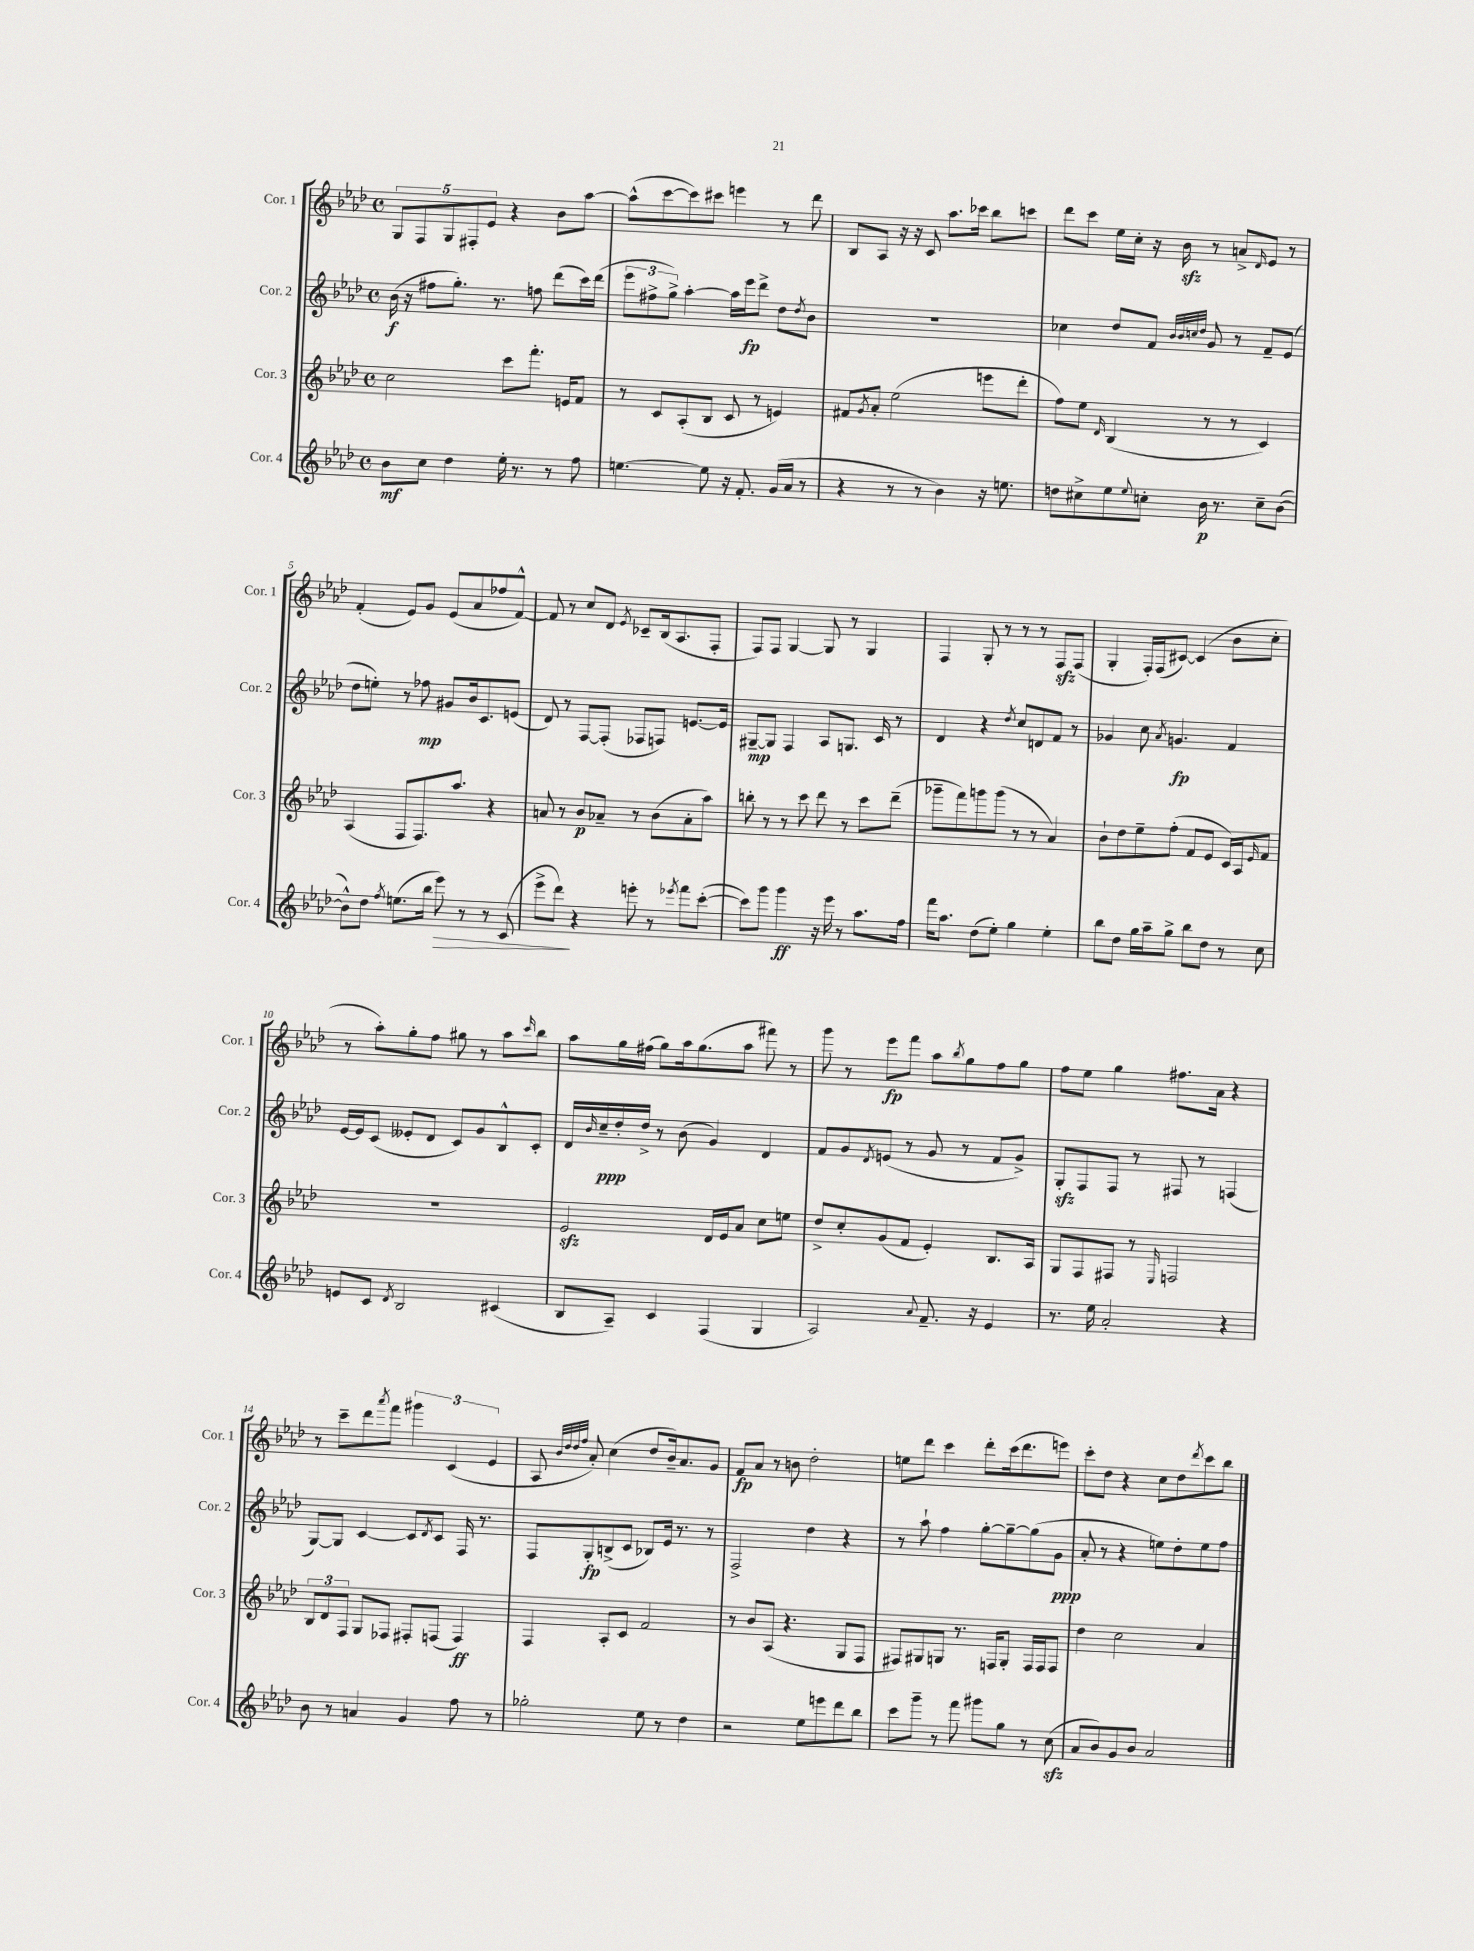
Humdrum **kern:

**kern	**dynam	**kern	**dynam	**kern	**dynam	**kern	**dynam
*part4	*part4	*part3	*part3	*part2	*part2	*part1	*part1
*staff4	*staff4	*staff3	*staff3	*staff2	*staff2	*staff1	*staff1
*I"Cor. 4	*	*I"Cor. 3	*	*I"Cor. 2	*	*I"Cor. 1	*
*I'Cor. 4	*	*I'Cor. 3	*	*I'Cor. 2	*	*I'Cor. 1	*
*clefG2	*	*clefG2	*	*clefG2	*	*clefG2	*
*k[b-e-a-d-]	*	*k[b-e-a-d-]	*	*k[b-e-a-d-]	*	*k[b-e-a-d-]	*
*M4/4	*	*M4/4	*	*M4/4	*	*M4/4	*
*met(c)	*	*met(c)	*	*met(c)	*	*met(c)	*
=1	=1	=1	=1	=1	=1	=1	=1
8b-\L	mf	2cc\	.	(16b-\	f	10G/L	.
.	.	.	.	16r	.	.	.
.	.	.	.	.	.	10F/	.
8cc\J	.	.	.	8ff#X\L	.	.	.
.	.	.	.	.	.	10G/	.
4dd-\	.	.	.	8.gg'\J)	.	.	.
.	.	.	.	.	.	10F#X'/	.
.	.	.	.	.	.	10e-/J	.
.	.	.	.	8.r	.	.	.
16ee-'\	.	8ccc\L	.	.	.	4r	.
8.r	.	.	.	.	.	.	.
.	.	8.fff'\J	.	8ffn\	.	.	.
8r	.	.	.	(8ddd-\L	.	8b-\L	.
.	.	16en/KL	.	.	.	.	.
8ff\	.	8f/J	.	16ccc\L)	.	[8aa-\J	.
.	.	.	.	(16ddd-\JJ	.	.	.
=2	=2	=2	=2	=2	=2	=2	=2
[4.een\	.	8r	.	12eee-\L	.	(8aa-^^\L]	.
.	.	.	.	12ff#X^\	.	.	.
.	.	8c/L	.	.	.	[8ccc\	.
.	.	.	.	12gg^\J)	.	.	.
.	.	(8A-'/	.	[4aa-'\	.	8ccc\])	.
8ee\]	.	8B-/J	.	.	.	8ccc#X\J	.
16r	.	8c/	.	16aa-\LL]	.	4eeen\	.
8.f'/	.	.	.	16eee-\J	fp	.	.
.	.	8r	.	8ddd-^\J	.	.	.
(16g/LL	.	4en/)	.	8dd-\L	.	8r	.
16a-/JJ	.	.	.	.	.	.	.
.	.	.	.	8qdd-/	.	.	.
8r	.	.	.	8b-\J	.	8ddd-\	.
=3	=3	=3	=3	=3	=3	=3	=3
4r	.	8f#X/L	.	1r	.	8B-/L	.
.	.	8qg/	.	.	.	.	.
.	.	8a-'/J	.	.	.	8A-/J	.
8r	.	(2ee-\	.	.	.	16r	.
.	.	.	.	.	.	16r	.
8r	.	.	.	.	.	8c/	.
4b-\)	.	.	.	.	.	8.aa-\L	.
.	.	.	.	.	.	16ccc-X\Jk	.
16r	.	8eeen\L	.	.	.	8bb-\L	.
8.een\	.	.	.	.	.	.	.
.	.	8ddd-'\J	.	.	.	8cccn\J	.
=4	=4	=4	=4	=4	=4	=4	=4
8ddn\L	.	8ff\L)	.	4cc-X\	.	8ddd-\L	.
8cc#X^\	.	8ee-\J	.	.	.	8ccc\J	.
.	.	16qqd-/	.	.	.	.	.
8ee-\	.	(4B-/	.	8dd-/L	.	16ee-\LL	.
.	.	.	.	.	.	16cc'\JJ	.
8qqee-/	.	.	.	.	.	.	.
8ccn'\J	.	.	.	8f/J	.	16r	.
.	.	.	.	.	.	16b-zz\	.
.	.	.	.	32qqb-/LLL	.	.	.
.	.	.	.	32qqb-/	.	.	.
.	.	.	.	32qqccn/	.	.	.
.	.	.	.	32qqdd-/JJJ	.	.	.
16b-\	p	8r	.	8g/	.	8r	.
8.r	.	.	.	.	.	.	.
.	.	8r	.	8r	.	8an^/L	.
.	.	.	.	.	.	16qqd-/	.
8cc~\L	.	4c/)	.	8f~/L	.	8e-/J	.
([8b-\J	.	.	.	(8e-/J	.	8r	.
!!LO:LB:g=z
=5	=5	=5	=5	=5	=5	=5	=5
8b-^^\L])	.	(4A-/	.	8dd-\L	.	(4f'/	.
8dd-\J	.	.	.	8een'\J)	.	.	.
8qff/	.	.	.	.	.	.	.
(8.een\L	.	8F/L	.	8r	.	8e-/L)	.
.	.	8.F/)	.	8ff-X\	mp	8g/J	.
16bb-\Jk	.	.	.	.	.	.	.
!	!LO:HP:b	!	!	!	!	!	!
8eee-\)	>	.	.	8g#X/L	.	(8e-/L	.
.	.	8.aa-/J	.	.	.	.	.
8r	.	.	.	16b-/k	.	8a-/	.
.	.	.	.	8.c/	.	.	.
8r	.	4r	.	.	.	8ff-X/	.
(8c/	.	.	.	(8en/J	.	[8f^^/J)	.
=6	=6	=6	=6	=6	=6	=6	=6
8eee-^\L	.	8an/	.	8d-/)	.	8f/]	.
8ddd-\J)	.	8r	.	8r	.	8r	.
4r	]	8b-/L	p	[8F/L	.	8cc/L	.
.	.	8a-X~/J	.	(8F'/J]	.	8d-/J	.
.	.	.	.	.	.	8qe-/	.
8eeen'\	.	8r	.	8F-X/L	.	8c-X~/L	.
8r	.	(8b-\L	.	8Fn/J)	.	(16B-/k	.
.	.	.	.	.	.	8.A-/	.
8qeee-X/	.	.	.	.	.	.	.
8fff\L	.	8a-'\	.	[8.en/L	.	.	.
([8ccc'\J	.	8aa-\J)	.	.	.	8F'/J	.
.	.	.	.	16e/Jk]	.	.	.
=7	=7	=7	=7	=7	=7	=7	=7
8ccc\L])	.	8bbn'\	.	[8G#X~/L	mp	8F/L)	.
8ggg\J	.	8r	.	8G#/J]	.	8F/J	.
4ggg\	ff	8r	.	4F/	.	[4G/	.
.	.	8ccc\	.	.	.	.	.
16r	.	8ddd-\	.	8A-/L	.	8G/]	.
16eee-\	.	.	.	.	.	.	.
8r	.	8r	.	8.Gn/J	.	8r	.
8.aa-\L	.	8ccc\L	.	.	.	4G/	.
.	.	.	.	16c/	.	.	.
.	.	(8ddd-~\J	.	8r	.	.	.
16ff\Jk	.	.	.	.	.	.	.
=8	=8	=8	=8	=8	=8	=8	=8
16fff\KL	.	8ggg-X~\L	.	4d-/	.	4F/	.
8.aa-\J	.	.	.	.	.	.	.
.	.	8fff\)	.	.	.	.	.
(8dd-\L	.	8gggn\	.	4r	.	8G'/	.
8ee-'\J)	.	(8ggg\J	.	.	.	8r	.
.	.	.	.	8qdd-/	.	.	.
4gg\	.	8r	.	8cc/L	.	8r	.
.	.	8r	.	8dn/	.	8r	.
4ee-'\	.	4a-/)	.	8f/J	.	8Fzz/L	.
.	.	.	.	8r	.	(8F/J	.
=9	=9	=9	=9	=9	=9	=9	=9
8bb-\L	.	8b-`\L	.	4g-X/	.	4G'/	.
8dd-\J	.	8dd-\	.	.	.	.	.
16gg\LL	.	8ee-~\	.	8cc\	.	16F'/LL)	.
16aa-~\J	.	.	.	.	.	(16F/J	.
.	.	.	.	8qa-/	.	.	.
8gg^\J	.	(8ff'\J	.	4.gn/	fp	[8c#X/J)	.
8bb-\L	.	8f/L	.	.	.	(4c#/]	.
8dd-\J	.	8e-/J	.	.	.	.	.
8r	.	16c/LL)	.	4f/	.	8b-\L	.
.	.	16A-/J	.	.	.	.	.
.	.	16qqe-/	.	.	.	.	.
8cc\	.	8f/J	.	.	.	8cc'\J	.
!!LO:LB:g=z
=10	=10	=10	=10	=10	=10	=10	=10
8en/L	.	1r	.	[16e-/LL	.	8r	.
.	.	.	.	16e-/J]	.	.	.
8c/J	.	.	.	(8c/J	.	8aa-'\L)	.
8qd-/	.	.	.	.	.	.	.
2B-/	.	.	.	8e--X'/L	.	8gg'\	.
.	.	.	.	8d-/J	.	8ff\J	.
.	.	.	.	8c/L)	.	8gg#X\	.
.	.	.	.	8g/	.	8r	.
(4c#X/	.	.	.	8B-^^/	.	8aa-\L	.
.	.	.	.	.	.	16qqccc/	.
.	.	.	.	8c'/J	.	8bb-\J	.
=11	=11	=11	=11	=11	=11	=11	=11
8B-/L	.	2e-zz/	.	16d-/LL	.	8aa-\L	.
.	.	.	.	16qqb-/	.	.	.
.	.	.	.	16cc~/	ppp	.	.
8A-~/J)	.	.	.	16dd-'/	.	16gg\L	.
.	.	.	.	16dd-^/JJ	.	(16ff#X\JJ	.
4c/	.	.	.	8r	.	8gg\L)	.
.	.	.	.	(8b-\	.	16aa-\k	.
.	.	.	.	.	.	(8.gg\	.
(4F/	.	16d-/LL	.	4g/)	.	.	.
.	.	16e-/J	.	.	.	.	.
.	.	8a-/J	.	.	.	8aa-\J	.
4G/	.	8cc\L	.	4d-/	.	8fff#X\)	.
.	.	8een\J	.	.	.	8r	.
=12	=12	=12	=12	=12	=12	=12	=12
2A-/)	.	8dd-^/L	.	8f/L	.	8ggg\	.
.	.	8cc'/	.	8g/	.	8r	.
.	.	.	.	8qd-/	.	.	.
.	.	(8g/	.	(8en/J	.	8eee-\L	fp
.	.	8f/J	.	8r	.	8fff\J	.
8qqa-/	.	.	.	.	.	.	.
8.f~/	.	4e-'/)	.	8g/	.	8aa-\L	.
.	.	.	.	.	.	8qbb-/	.
.	.	.	.	8r	.	8gg\	.
16r	.	.	.	.	.	.	.
4e-/	.	8.B-/L	.	8f/L	.	8ff\	.
.	.	.	.	8g^/J)	.	8gg\J	.
.	.	16A-/Jk	.	.	.	.	.
=13	=13	=13	=13	=13	=13	=13	=13
8.r	.	8G/L	.	8Gzz'/L	.	8ff\L	.
.	.	8F/	.	8F/	.	8ee-\J	.
16ee-\	.	.	.	.	.	.	.
2a-'/	.	8F#X/J	.	8F/J	.	4gg\	.
.	.	8r	.	8r	.	.	.
.	.	16qqE-/	.	.	.	.	.
.	.	2Fn/	.	8F#X/	.	8.ff#X\L	.
.	.	.	.	8r	.	.	.
.	.	.	.	.	.	16a-\Jk	.
4r	.	.	.	(4Fn/	.	4r	.
!!LO:LB:g=z
=14	=14	=14	=14	=14	=14	=14	=14
8b-\	.	12B-/L	.	[8G/L)	.	8r	.
.	.	12d-/	.	.	.	.	.
8r	.	.	.	8G/J]	.	8ccc~\L	.
.	.	12F/J	.	.	.	.	.
4an/	.	8G/L	.	[4c/	.	8ddd-\	.
.	.	.	.	.	.	8qaaa-/	.
.	.	8F-X/J	.	.	.	8fff\J	.
4g/	.	8F#X'/L	.	8c/L]	.	6ggg#X\	.
.	.	.	.	8qd-/	.	.	.
.	.	(8Fn/J	.	8c/J	.	.	.
.	.	.	.	.	.	(6c/	.
8ff\	.	4F/)	ff	16F/	.	.	.
.	.	.	.	8.r	.	.	.
.	.	.	.	.	.	6e-/	.
8r	.	.	.	.	.	.	.
=15	=15	=15	=15	=15	=15	=15	=15
2gg-X'\	.	4F/	.	8F/L	.	8A-/	.
.	.	.	.	.	.	32qqb-/LLL	.
.	.	.	.	.	.	32qqdd-/	.
.	.	.	.	.	.	32qqdd-/	.
.	.	.	.	.	.	32qqff/JJJ	.
.	.	.	.	8G'/	fp	8a-'/)	.
.	.	8A-'/L	.	(8Bn^/	.	(4cc\	.
.	.	8c/J	.	8c/J	.	.	.
8ee-\	.	2f/	.	8B-X/L)	.	8dd-/L	.
8r	.	.	.	16e-/Jk	.	16b-~/k)	.
.	.	.	.	8.r	.	8.a-/	.
4dd-\	.	.	.	.	.	.	.
.	.	.	.	8r	.	8g/J	.
=16	=16	=16	=16	=16	=16	=16	=16
2r	.	8r	.	2F^/	.	8f/L	fp
.	.	8b-/L	.	.	.	8a-/J	.
.	.	(8A-/J	.	.	.	8r	.
.	.	4.r	.	.	.	8bn\	.
8ee-\L	.	.	.	4dd-\	.	2dd-'\	.
8eeen\	.	.	.	.	.	.	.
8ddd-\	.	8G/L	.	4r	.	.	.
8bb-\J	.	8F/J	.	.	.	.	.
=17	=17	=17	=17	=17	=17	=17	=17
8ccc\L	.	8F#X/L)	.	8r	.	8een\L	.
8ggg~\J	.	8G#X/	.	8aa-`\	.	8ddd-\J	.
8r	.	8Gn/J	.	4ff\	.	4ccc\	.
8fff\	.	8.r	.	.	.	.	.
8ggg#X\L	.	.	.	[8gg'\L	.	8ddd-'\L	.
.	.	16Fn/KL	.	.	.	.	.
8gg\J	.	8G'/J	.	8gg~\_	.	(16ccc\k	.
.	.	.	.	.	.	8.ddd-\	.
8r	.	16F/LL	.	(8gg\]	.	.	.
.	.	16F/J	.	.	.	.	.
(8cczz\	.	8F/J	.	8g\J	ppp	8eeen\J)	.
=18	=18	=18	=18	=18	=18	=18	=18
8a-/L	.	4dd-\	.	8a-'/	.	8ccc'\L	.
8b-/)	.	.	.	8r	.	8dd-\J	.
8g/	.	2cc\	.	4r	.	4r	.
8b-/J	.	.	.	.	.	.	.
2a-/	.	.	.	8een\L)	.	8cc\L	.
.	.	.	.	8dd-'\	.	8dd-\	.
.	.	.	.	.	.	8qddd-/	.
.	.	4a-/	.	8ee\	.	8ccc\	.
.	.	.	.	8ff\J	.	8bb-\J	.
==	==	==	==	==	==	==	==
*-	*-	*-	*-	*-	*-	*-	*-
